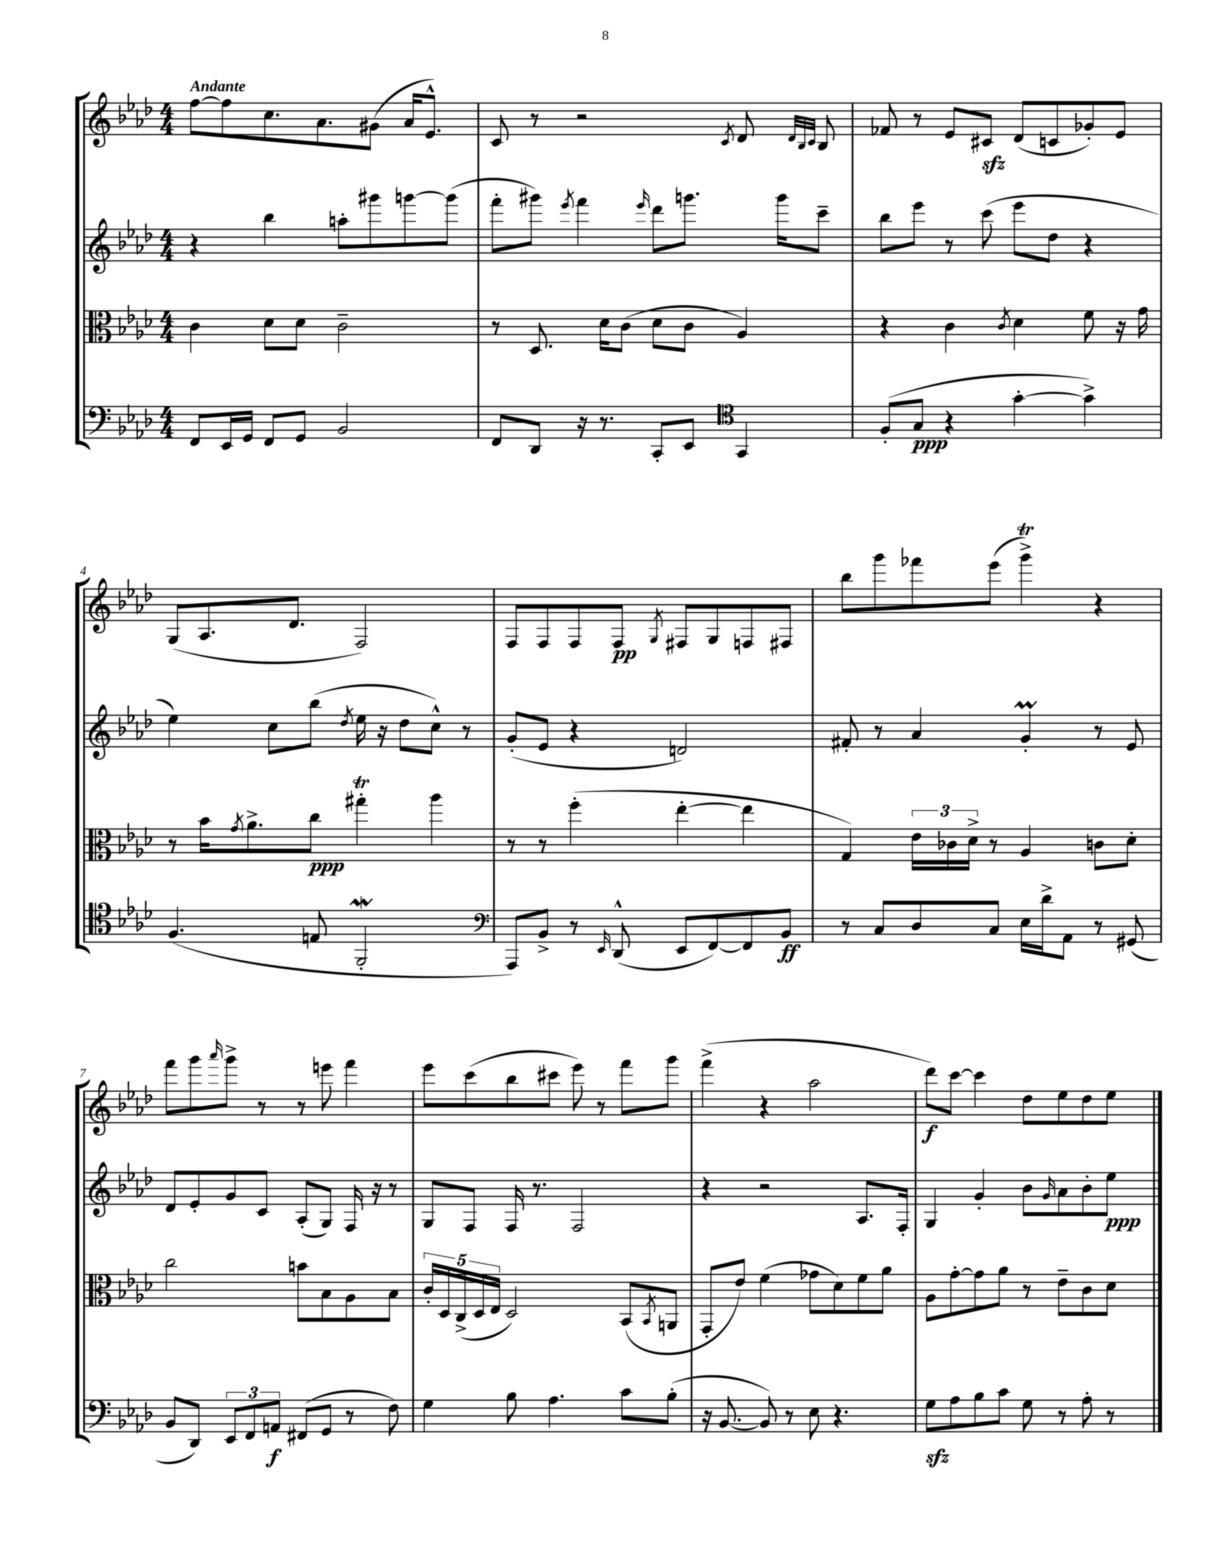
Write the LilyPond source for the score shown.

<<
\new StaffGroup <<
\new Staff = "s0" {
    \clef treble \key aes \major \numericTimeSignature \time 4/4 \tempo "Andante"
    f''8~ f''8 c''8. aes'8. gis'8( aes'16 ees'8.-^) |
    c'8 r8 r2 \acciaccatura { c'8 } des'8 \grace { des'32 bes32 c'32 } bes8 |
    fes'8 r8 ees'8 cis'8\sfz des'8( c'8 ges'8-.) ees'8 |
    g8( aes8. des'8. f2) |
    f8 f8 f8 f8\pp \acciaccatura { g8 } fis8 g8 f8 fis8 |
    bes''8 g'''8 fes'''8 ees'''8( g'''4->\trill) r4 |
    f'''8 g'''8 \grace { aes'''16 } g'''8-> r8 r8 e'''8 f'''4 |
    ees'''8 c'''8( bes''8 cis'''8 ees'''8) r8 f'''8 g'''8 |
    f'''4->( r4 aes''2 |
    des'''8\f) c'''8~ c'''4 des''8 ees''8 des''8 ees''8 \bar "|." |
}
\new Staff = "s1" {
    \clef treble \key aes \major \numericTimeSignature \time 4/4
    r4 bes''4 a''8-. gis'''8 g'''8~ g'''8( |
    f'''8-. gis'''8) \acciaccatura { ees'''8 } f'''4 \grace { ees'''16 } des'''8 g'''8. g'''16 c'''8-- |
    bes''8 ees'''8 r8 c'''8( ees'''8 des''8 r4 |
    ees''4) c''8 bes''8( \acciaccatura { des''8 } ees''16 r16 des''8 c''8-^) r8 |
    g'8-.( ees'8 r4 d'2) |
    fis'8-. r8 aes'4 g'4-.\prall r8 ees'8 |
    des'8 ees'8-. g'8 c'8 aes8-.( g8) f16 r16 r8 |
    g8 f8 f16 r8. f2 |
    r4 r2 aes8. f16-. |
    g4 g'4-. bes'8 \grace { g'16 } aes'8 bes'8-. ees''8\ppp \bar "|." |
}
\new Staff = "s2" {
    \clef alto \key aes \major \numericTimeSignature \time 4/4
    c'4 des'8 des'8 c'2-- |
    r8 des8. des'16 c'8( des'8 c'8 aes4) |
    r4 c'4 \acciaccatura { c'8 } des'4 f'8 r16 g'16 |
    r8 bes'16 \acciaccatura { g'8 } aes'8.-> c''8\ppp gis''4-.\trill aes''4 |
    r8 r8 f''4-.( ees''4~-. ees''4 |
    g4) \tuplet 3/2 { ees'16 ces'16 des'16-> } r8 aes4 c'8 des'8-. |
    c''2 b'8 bes8 aes8 bes8 |
    \tuplet 5/4 { c'16-. des16 c16->( des16 ees16 } des2) bes,8( \acciaccatura { bes,8 } a,8 |
    g,8-. ees'8) f'4( ges'8 des'8) f'8 aes'8 |
    aes8 g'8~-. g'8 aes'8 r8 ees'8-- c'8 des'8 \bar "|." |
}
\new Staff = "s3" {
    \clef bass \key aes \major \numericTimeSignature \time 4/4
    f,8 ees,16 g,16 f,8 g,8 bes,2 |
    f,8 des,8 r16 r8. c,8-. ees,8 \clef tenor g,4 |
    f8-.( g8\ppp r4 g'4~-. g'4->) |
    f4.( e8 f,2-.\mordent |
    \clef bass aes,,8) bes,8-> r8 \grace { ees,16 } des,8-^( ees,8 f,8~) f,8 bes,8\ff |
    r8 c8 des8 c8 ees16 des'16-> aes,8 r8 gis,8( |
    bes,8 des,8) \tuplet 3/2 { ees,8 f,8 a,8\f } fis,8( g,8 r8 f8) |
    g4 bes8 aes4. c'8 bes8-.( |
    r16 bes,8.~ bes,8) r8 ees8 r4. |
    g8\sfz aes8 bes8 c'8 g8 r8 aes8-. r8 \bar "|." |
}
>>
>>
